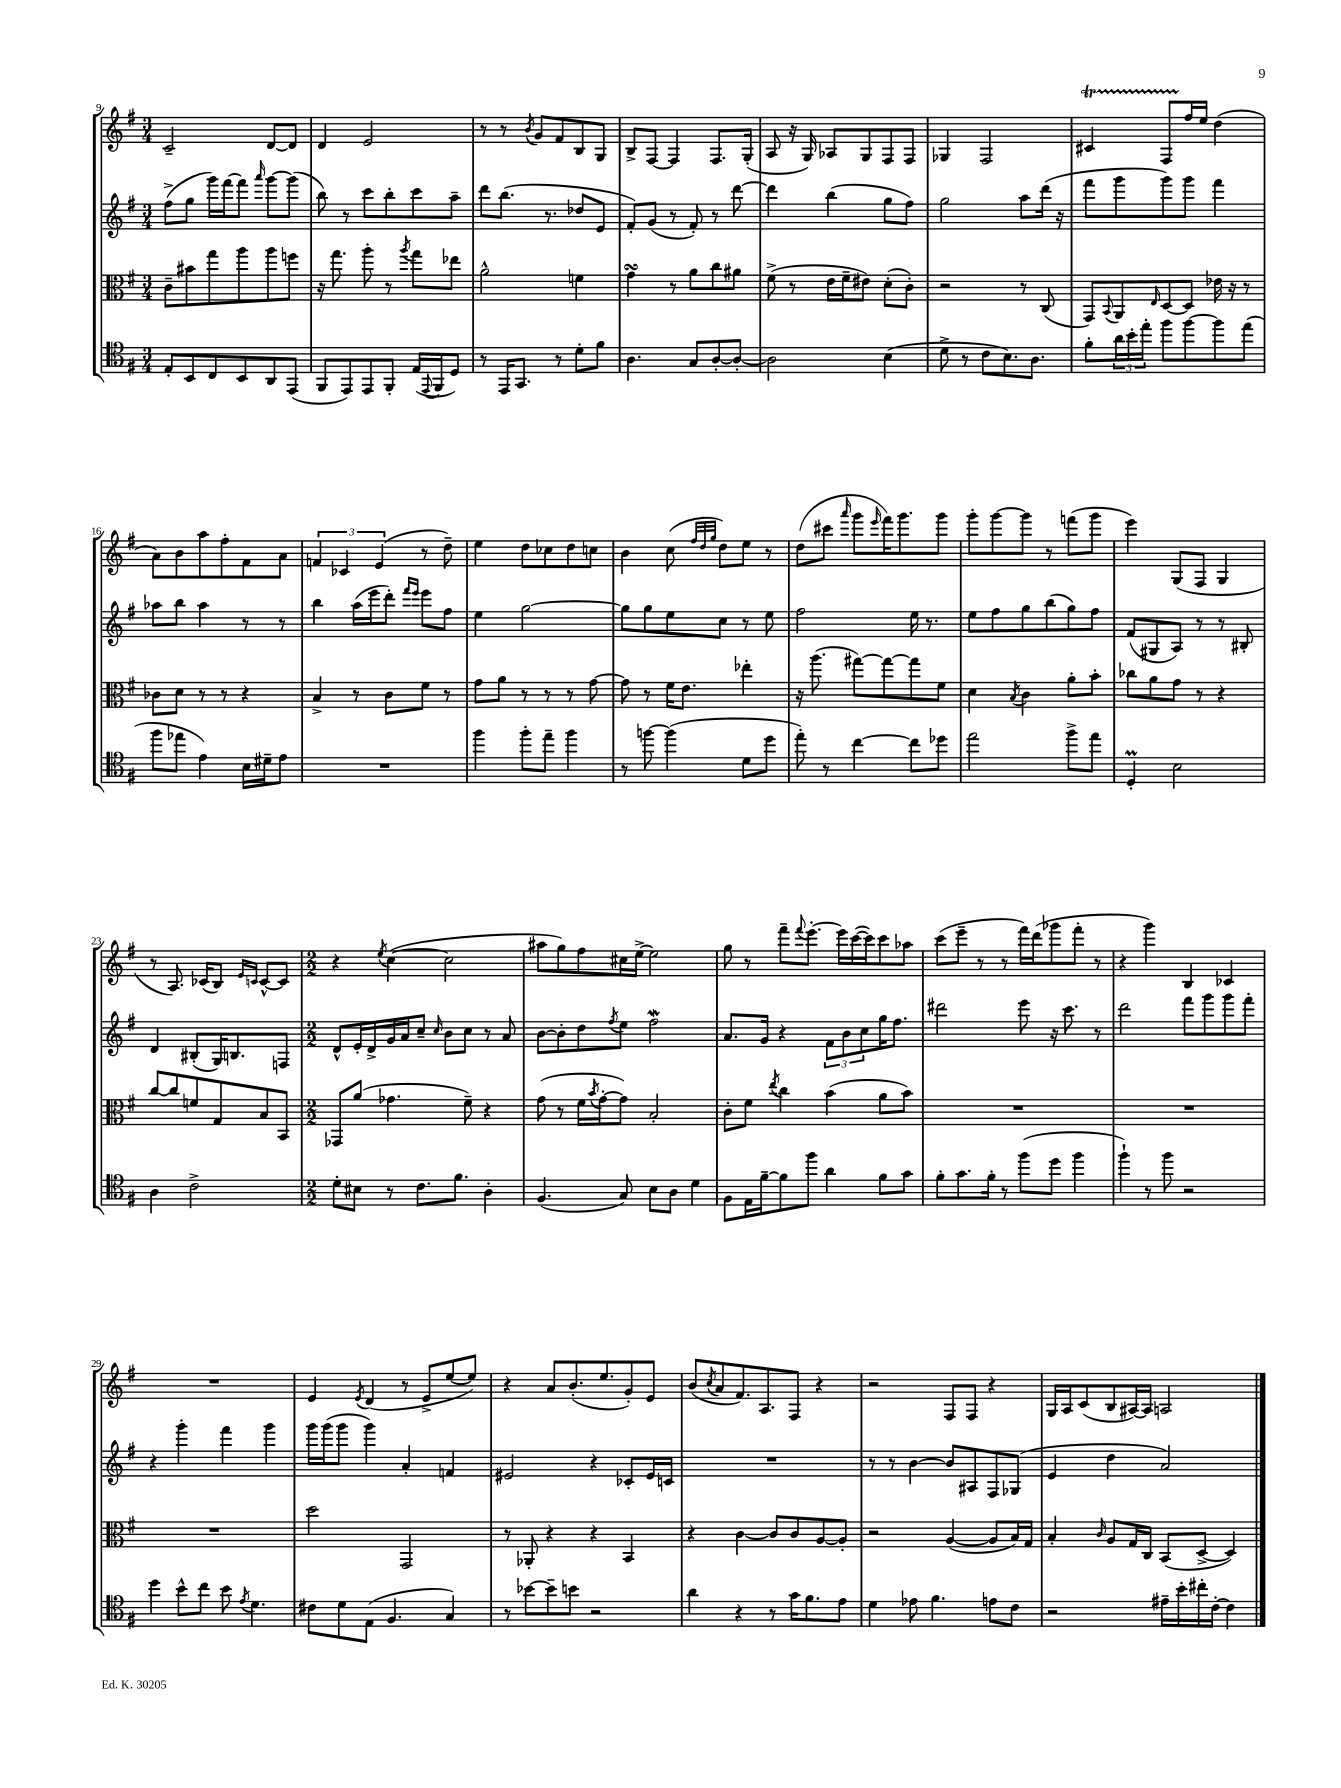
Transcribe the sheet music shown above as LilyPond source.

<<
\new StaffGroup <<
\new Staff = "s0" {
    \clef treble \key g \major \numericTimeSignature \time 3/4
    c'2-- d'8~ d'8 |
    d'4 e'2 |
    r8 r8 \acciaccatura { b'8 } g'8 fis'8 b8 g8 |
    b8-> fis8~ fis4 fis8. g16-.( |
    a8 r16 g16) aes8 g8 fis8 fis8 |
    ges4 fis2 |
    cis'4\startTrillSpan fis8 fis''16\stopTrillSpan e''16 d''4( |
    a'8) b'8 a''8 fis''8-. fis'8 a'8 |
    \tuplet 3/2 { f'4 ces'4 e'4( } r8 d''8--) |
    e''4 d''8 ces''8 d''8 c''8 |
    b'4 c''8( \grace { fis''32 d''32 g''32 } d''8) e''8 r8 |
    d''8( cis'''8 \grace { a'''16 } g'''8 \grace { e'''16 } fis'''16) g'''8. g'''8 |
    g'''8-. g'''8~ g'''8 r8 f'''8( g'''8 |
    e'''4) g8( fis8 g4 |
    r8 a8.) ces'16( b8) \grace { e'16 c'16 } c'8~-^ c'8 |
    \numericTimeSignature \time 2/2 r4 \acciaccatura { e''8 } c''4~( c''2 |
    ais''8 g''8) fis''8 cis''16 e''16~-> e''2 |
    g''8 r8 fis'''8-- \appoggiatura { fis'''8 } e'''8.~-. e'''16 c'''16~( c'''16) c'''8 aes''8 |
    c'''8( e'''8-- r8 r8 fis'''16) d'''16( ges'''8 fis'''8-. r8 |
    r4 g'''4) b4 ces'4 |
    R1 |
    e'4 \acciaccatura { e'8 } d'4( r8 e'8-> e''8~ e''8) |
    r4 a'8 b'8.-.( e''8. g'8-.) e'8 |
    b'8( \acciaccatura { c''8 } a'8 fis'8.) a8. fis8 r4 |
    r2 fis8 fis8 r4 |
    g16 a16 c'8( b8 ais16~) ais16 a2 \bar "|." |
}
\new Staff = "s1" {
    \clef treble \key g \major \numericTimeSignature \time 3/4
    fis''8->( g''8 g'''16) fis'''16~ fis'''8 \grace { a'''16 } g'''8~ g'''8( |
    b''8) r8 c'''8 b''8-. c'''8 a''8-- |
    d'''8 b''8.( r8. des''8 e'8 |
    fis'8-.) g'8( r8 fis'8-.) r8 d'''8~ |
    d'''4 b''4( g''8 fis''8) |
    g''2 a''8 d'''16( r16 |
    fis'''8 g'''8 g'''8) g'''8 fis'''4 |
    aes''8 b''8 aes''4 r8 r8 |
    b''4 a''16( e'''16 d'''8-.) \grace { fis'''16 e'''16 } e'''8 fis''8 |
    e''4 g''2~ |
    g''8 g''8 e''8 c''8 r8 e''8 |
    fis''2 e''16 r8. |
    e''8 fis''8 g''8 b''8( g''8) fis''8 |
    fis'8( gis8 a8) r8 r8 bis8-. |
    d'4 bis8-.( g16) b8. f8 |
    \numericTimeSignature \time 2/2 d'8-^ e'16-. d'16-> g'16 a'16 c''8-- \grace { c''16 } b'8 c''8 r8 a'8 |
    b'8~ b'8-. d''8 \acciaccatura { fis''8 } e''8 fis''2\mordent |
    a'8. g'16 r4 \tuplet 3/2 { fis'8 b'8 c''8 } g''16 fis''8. |
    dis'''2 e'''8 r16 c'''8. r8 |
    d'''2 fis'''8 g'''8 g'''8 fis'''8-. |
    r4 g'''4-. fis'''4 g'''4 |
    g'''16 g'''16( g'''8 g'''4) a'4-. f'4 |
    eis'2 r4 ces'8-. eis'16 c'16 |
    R1 |
    r8 r8 b'4~ b'8 ais8 fis8 ges8( |
    e'4 d''4 a'2) \bar "|." |
}
\new Staff = "s2" {
    \clef alto \key g \major \numericTimeSignature \time 3/4
    c'8-- bis'8 g''8 a''8 a''8 f''8 |
    r16 g''8. a''8-. r8 \acciaccatura { a''8 } g''8 ees''8 |
    a'2-^ f'4 |
    g'4\turn r8 a'8 c''8 ais'8 |
    fis'8->( r8 e'16 fis'16-- eis'8) d'8-.( c'8-.) |
    r2 r8 c8( |
    g,8) \appoggiatura { b,8 } a,8 \grace { e16 } d8~ d8 ees'16 r16 r8 |
    ces'8 d'8 r8 r8 r4 |
    b4-> r8 c'8 fis'8 r8 |
    g'8 a'8 r8 r8 r8 g'8~ |
    g'8 r8 fis'16 e'8. ees''4-. |
    r16 a''8.( gis''8~) gis''8~ gis''8 fis'8 |
    d'4 \acciaccatura { b8 } c'4 a'8-. b'8-. |
    ces''8 a'8 g'8 r8 r4 |
    c''8~ c''8 f'8 g8 b8 b,8 |
    \numericTimeSignature \time 2/2 ges,8 a'8( ges'4. fis'8--) r4 |
    g'8( r8 fis'16 \acciaccatura { b'8 } g'16~-. g'8) b2-. |
    c'8-. fis'8 \acciaccatura { e''8 } c''4 b'4( a'8 b'8) |
    R1 |
    R1 |
    R1 |
    d''2 g,2 |
    r8 aes,8-. r4 r4 b,4 |
    r4 c'4~ c'8 c'8 a8~ a8-. |
    r2 a4~( a8 b16) g16 |
    b4-. \grace { c'16 } a8 g16 c16 b,8( d8~-> d4) \bar "|." |
}
\new Staff = "s3" {
    \clef tenor \key g \major \numericTimeSignature \time 3/4
    e8-. b,8 c8 b,8 a,8 e,8( |
    fis,8 e,8) e,8 fis,8-. e16( \appoggiatura { e,8 } fis,16 d8) |
    r8 e,16 g,8. r8 d'8-. fis'8 |
    a4. g8 a8~-. a8~-. |
    a2 b4( |
    d'8-> r8 c'8 b8.) a8. |
    fis'8-. \tuplet 3/2 { a'16 b'16-. e''16-. } fis''8 fis''8~ fis''8 e''8( |
    fis''8 ees''8 e'4) b16 dis'16-- e'8 |
    R2. |
    fis''4 fis''8-. e''8-- fis''4 |
    r8 f''8~ f''4( d'8 d''8 |
    e''8-.) r8 c''4~ c''8 des''8 |
    e''2 fis''8-> e''8 |
    d4-.\prall b2 |
    a4 c'2-> |
    \numericTimeSignature \time 2/2 d'8-. bis8 r8 c'8. fis'8. a4-. |
    fis4.( g8) b8 a8 d'4 |
    fis8 e16 fis'16~-- fis'8 fis''8 a'4 fis'8 g'8 |
    fis'8-. g'8. fis'16-. r8 fis''8( d''8 fis''4 |
    fis''4-!) r8 fis''8 r2 |
    d''4 b'8-^ c''8 b'8 \acciaccatura { e'8 } d'4. |
    cis'8 d'8 e8( fis4. g4) |
    r8 bes'8~ bes'8-- b'8 r2 |
    a'4 r4 r8 g'16 fis'8. e'8 |
    d'4 ees'8 fis'4. e'8 c'8 |
    r2 eis'16-- b'16-. cis''16-. c'16~-. c'4 \bar "|." |
}
>>
>>
\layout { \context { \Score currentBarNumber = #9 } }
